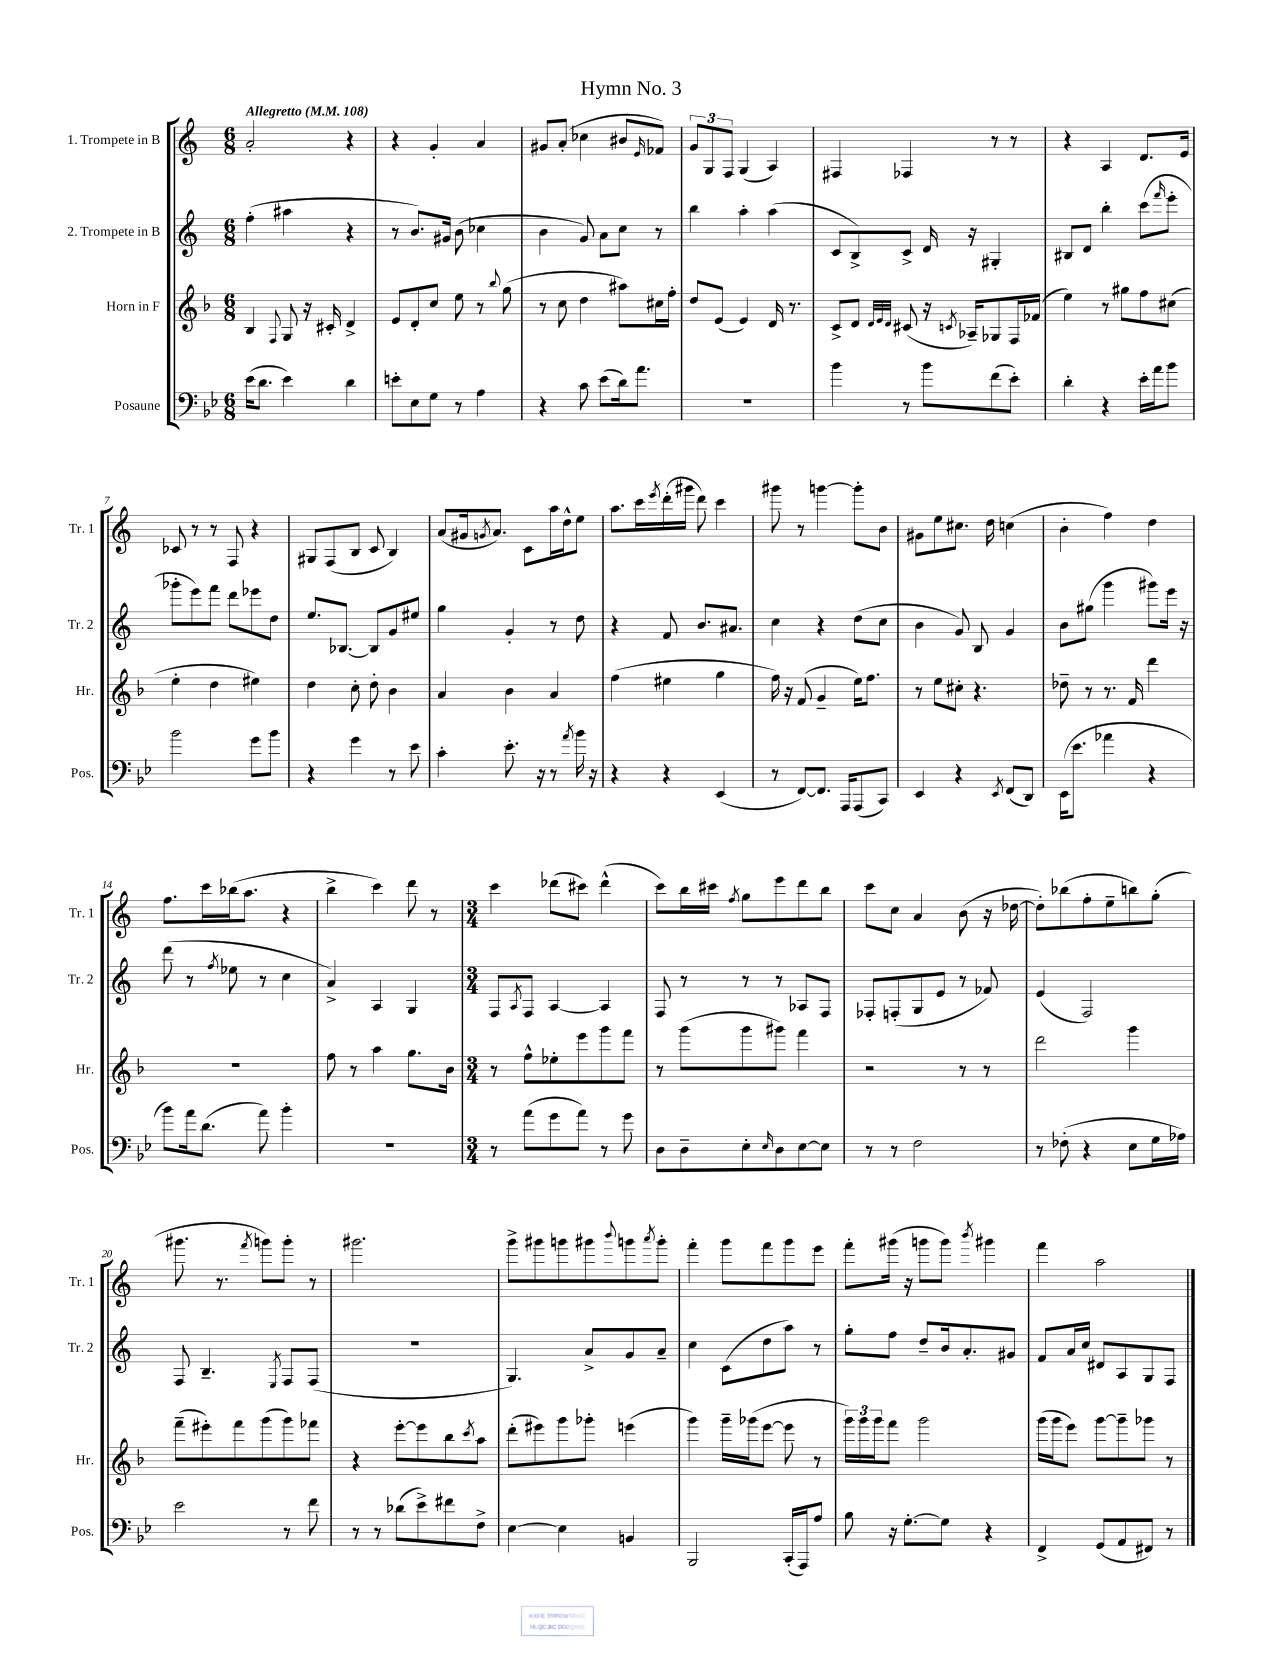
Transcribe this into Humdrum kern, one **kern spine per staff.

**kern	**kern	**kern	**kern
*part4	*part3	*part2	*part1
*staff4	*staff3	*staff2	*staff1
*I"Posaune	*I"Horn in F	*I"2. Trompete in B	*I"1. Trompete in B
*I'Pos.	*I'Hr.	*I'Tr. 2	*I'Tr. 1
*clefF4	*clefG2	*clefG2	*clefG2
*k[b-e-]	*k[b-]	*k[]	*k[]
*M6/8	*M6/8	*M6/8	*M6/8
*MM108	*MM108	*MM108	*MM108
=1	=1	=1	=1
!	!	!	!LO:TX:a:B:t=Allegretto
(16e-\KL	4B-/	(4ff'\	2a'/
8.d\J	.	.	.
.	8qqF/	.	.
4e-\)	8G/	4aa#X\	.
.	16r	.	.
.	16c#X'/	.	.
4d\	4d^/	4r	4r
=2	=2	=2	=2
8en'\L	8e/L	8r	4r
8E-\	8d'/	8.b/L)	.
8G\J	8cc/J	.	4g'/
.	.	16g#X/Jk	.
8r	8ee\	(8b\	.
4A\	8r	4cc-X\	4a/
.	8qqbb-/	.	.
.	(8gg\	.	.
=3	=3	=3	=3
4r	8r	4b\	8g#X/L
.	8cc\	.	(8a'/J
8c\	4dd\	8g/)	4cc-X\
(8e-\L	.	8a\L	.
16d\k)	8aa#X\L)	8cc\J	8b#X/L
8.a\J	.	.	.
.	.	.	16qqe/
.	16cc#X\L	8r	8f-X/J)
.	16ff'\JJ	.	.
=4	=4	=4	=4
2.r	8dd/L	4bb\	12g/L
.	.	.	12G/
.	(8e/J	.	.
.	.	.	12F/J
.	4e/)	4aa'\	(4G/
.	16d/	(4aa\	4A/)
.	8.r	.	.
=5	=5	=5	=5
4b-\	8c^/L	8c/L	4F#X/
.	8d/J	8B^/)	.
.	32qqd/LLL	.	.
.	32qqe/	.	.
.	32qqd/JJJ	.	.
8r	(8c#X/	8c^/J	4F-X/
8b-\L	16r	16d/	.
.	8qcn/	.	.
.	16A-X~/KL)	16r	.
(8f\	8G-X/	4G#X'/	8r
8e-'\J)	16F/L	.	8r
.	(16f-X/JJ	.	.
=6	=6	=6	=6
4d'\	4ee\)	8B#X/L	4r
.	.	8d/J	.
4r	8r	4bb'\	4A/
.	8gg#X\L	.	.
16e-'\LL	8ff\	(8ccc\L	8.d/L
16a\J	.	.	.
.	.	16qqfff/	.
8b-\J	(8cc#X\J	8eee'\J	.
.	.	.	16e/Jk
!!LO:LB:g=z
=7	=7	=7	=7
2b-\	4ee'\	8ggg-X'\L	8c-X/
.	.	8eee\)	8r
.	4dd\	8fff\J	8r
.	.	8ddd\L	8F/
8g\L	4ee#X\)	8eee-X\	4r
8b-\J	.	8dd\J	.
=8	=8	=8	=8
4r	4dd\	8.ee/L	8G#X/L
.	.	.	(8F/
.	.	[8.B-X/J	.
4g\	8cc'\	.	8B/J
.	8dd'\	8B-/L]	8c/
8r	4b-\	8g/	4B/)
8e-\	.	8ee#X/J	.
=9	=9	=9	=9
4c'\	4a/	4gg\	(8a/L
.	.	.	16g#X/k
.	.	.	8qgn/
.	.	.	8.a/J)
8.e-'\	4b-\	4g'/	.
.	.	.	8c\L
16r	.	.	.
8r	4a/	8r	16aa\L
.	.	.	16dd^^\J
8qa/	.	.	.
16b-\	.	8dd\	8ee\J
16r	.	.	.
=10	=10	=10	=10
4r	(4ff\	4r	8.aa\L
.	.	.	16ccc\L
.	.	.	8qeee/
4r	4ee#X\	8f/	(16ddd'\
.	.	.	16ggg#X\JJ
.	.	8.b/L	8ddd\)
(4EE-/	4gg\	.	4ccc\
.	.	8.a#X/J	.
=11	=11	=11	=11
8r	16ff\)	4cc\	8ggg#X\
.	16r	.	.
[8FF/L)	(8f/	.	8r
8.FF/J]	4g~/	4r	[4gggn\
16AAA/KL	.	.	.
(8AAA/	16ee\KL)	(8dd\L	8ggg'\L]
.	8.ff\J	.	.
8CC/J)	.	8cc\J	8b\J
=12	=12	=12	=12
4EE-/	8r	4b\	8g#X\L
.	8ee\L	.	8ee\
4r	8cc#X'\J	8g/)	8.cc#X\J
.	4.r	8B/	.
.	.	.	16dd\
8qEE-/	.	.	.
(8FF/L	.	4g/	(4ccn\
8DD/J)	.	.	.
=13	=13	=13	=13
(16EE-\KL	8dd-X~\	8b\L	4b'\
8.e-\J	.	.	.
.	8r	(8gg#X\J	.
4a-X\	8.r	4ggg\	4ff\)
.	16f/	.	.
4r	4ddd\	8ggg#X\L)	4dd\
.	.	16eee\Jk	.
.	.	16r	.
!!LO:LB:g=z
=14	=14	=14	=14
8b-\L)	2.r	(8ddd\	8.ff\L
16a\k	.	8r	.
(8.d\J	.	.	16ccc\L
.	.	8qff/	.
.	.	8ee-X\	(16bb-X\J
.	.	.	8.aa\J
8a\)	.	8r	.
4b-'\	.	4cc\	4r
=15	=15	=15	=15
2.r	8ff\	4a^/)	4bb^\
.	8r	.	.
.	4aa\	4A/	4ccc\)
.	8.gg\L	4G/	8ddd\
.	.	.	8r
.	16b-\Jk	.	.
=16	=16	=16	=16
*M3/4	*M3/4	*M3/4	*M3/4
8r	8r	8F/L	4ccc\
.	.	8qA/	.
(8a\L	8ff^^\L	8F/J	.
8g\	8ee-X'\	[4A/	(8ddd-X\L
8a\J)	8eee\	.	8ccc#X\J)
8r	8ggg\	4A/]	(4ddd-^^\
8g\	8fff\J	.	.
=17	=17	=17	=17
8D\L	8r	8F/	8ccc\L)
8D~\	(8ggg\L	8r	16bb\L
.	.	.	16ccc#X\JJ
.	.	.	8qff/
8E-'\	8ggg\	8r	8gg\L
16qqE-/	.	.	.
8D\	8ggg#X\J)	8r	8eee\
[8E-\	4fff\	8A-X/L	8ddd\
8E-\J]	.	8F/J	8bb\J
=18	=18	=18	=18
8r	2r	8F-X'/L	8ccc\L
8r	.	(8Fn'/	8cc\J
2F\	.	8G/	4a/
.	.	8e/J	.
.	8r	8r	(8b\
.	8r	8f-X/)	16r
.	.	.	[16dd-X\
=19	=19	=19	=19
8r	2ddd\	(4e/	8dd-'\L])
(8F-X'\	.	.	(8bb-X\
4r	.	2F/)	8ff'\
.	.	.	8ee~\
8E-\L	4ggg\	.	8bbn\)
16G\L	.	.	(8gg'\J
16A-X\JJ)	.	.	.
!!LO:LB:g=z
=20	=20	=20	=20
2e-\	(8fff~\L	8F/	8.ggg#X\
.	8eee#X'\)	4.B~/	.
.	.	.	8.r
.	8fff\	.	.
.	.	.	8qfff/
.	(8ggg\	.	8gggn\L)
.	.	8qE/	.
8r	8ggg\)	8F/L	8ggg'\J
8f\	8fff-X\J	(8F/J	8r
=21	=21	=21	=21
8r	4r	2.r	2.ggg#X\
8r	.	.	.
(8d-X\L	[8eee'\L	.	.
8e-^\)	8eee\]	.	.
8f#X\	8bb-\	.	.
.	8qccc/	.	.
8F^\J	8aa\J	.	.
=22	=22	=22	=22
[4E-\	(8ddd'\L	4.G/)	8ggg^\L
.	8eee#X\)	.	8ggg#X\
4E-\]	8ggg\	.	8gggn\
.	8ggg-X'\J	8a^/L	8ggg#X\
.	.	.	8qqbbb/
4BBn/	(4eeen\	8g/	8gggn\
.	.	.	8qaaa/
.	.	8a~/J	8ggg'\J
=23	=23	=23	=23
2BBB-/	4ggg\)	4cc\	4fff'\
.	16ggg~\LL	(8c\L	8ggg\L
.	(16ggg-X\J	.	.
.	[8eee\J	8dd\	8fff\
(16CC'/LL	8eee\]	8aa\J)	8ggg\
16AAA/J)	.	.	.
8A/J	8r	8r	8eee\J
=24	=24	=24	=24
8B-\	24ggg\LL)	8gg'\L	8fff'\L
.	24ggg\	.	.
.	24ggg\J	.	.
16r	8fff\J	8ff\J	(16ggg#X\Jk
[8.G'\L	.	.	16r
.	2ggg\	8dd~/L	8gggn\L
8G\J]	.	16b/k	8ggg\J)
.	.	8.a'/	.
.	.	.	8qbbb/
4r	.	.	4ggg#X\
.	.	8g#X/J	.
=25	=25	=25	=25
4FF^/	(16ggg\LL	8f/L	4fff\
.	16ggg\J	.	.
.	8eee\J)	16a/L	.
.	.	16cc/JJ	.
(8GG/L	[8ggg\L	8d#X/L	2aa\
8AA/	8ggg~\]	8A/	.
8FF#X/J)	8ggg-X\J	8G/	.
8r	8r	8F/J	.
==	==	==	==
*-	*-	*-	*-
